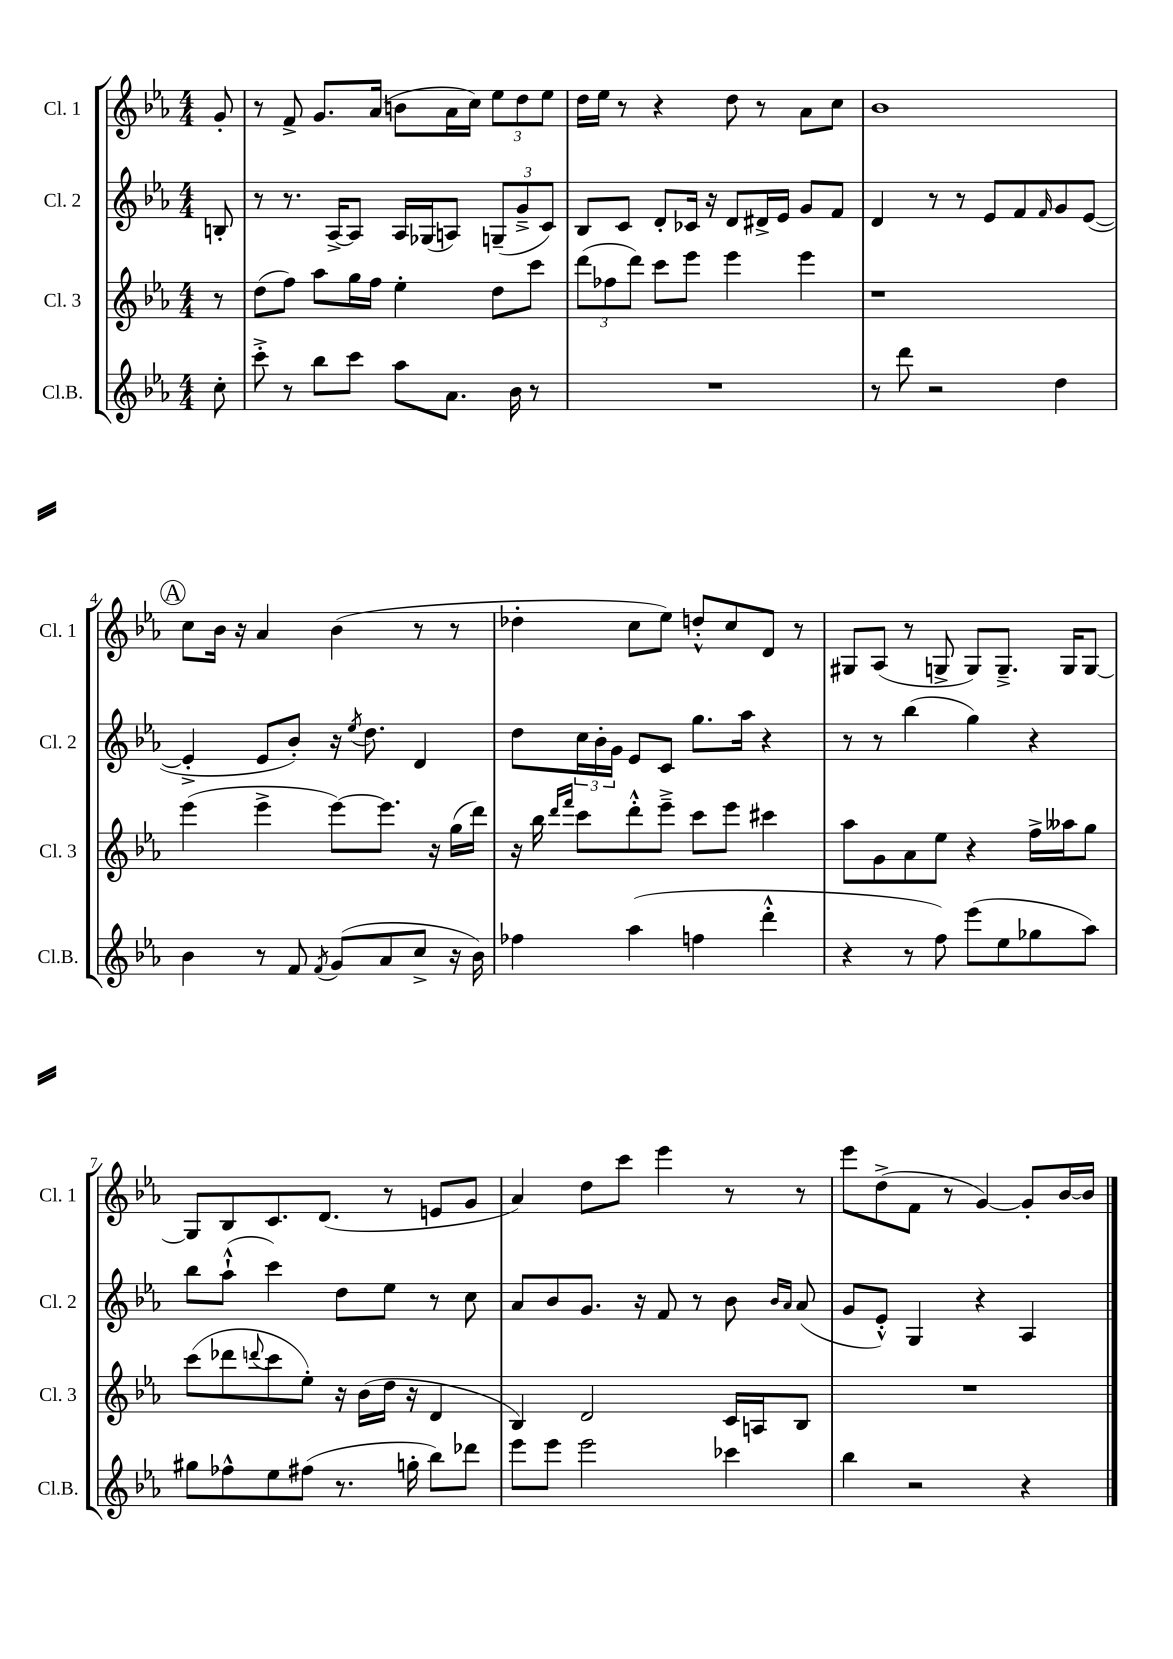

**kern	**kern	**kern	**kern
*part4	*part3	*part2	*part1
*staff4	*staff3	*staff2	*staff1
*I"Cl.B.	*I"Cl. 3	*I"Cl. 2	*I"Cl. 1
*I'Cl.B.	*I'Cl. 3	*I'Cl. 2	*I'Cl. 1
*clefG2	*clefG2	*clefG2	*clefG2
*k[b-e-a-]	*k[b-e-a-]	*k[b-e-a-]	*k[b-e-a-]
*M4/4	*M4/4	*M4/4	*M4/4
=	=	=	=
8cc'\	8r	8Bn'/	8g'/
=1	=1	=1	=1
8ccc'^\	(8dd\L	8r	8r
8r	8ff\J)	8.r	8f^/
8bb-\L	8aa-\L	.	8.g/L
.	.	[16A-^/KL	.
8ccc\J	16gg\L	8A-/J]	.
.	16ff\JJ	.	(16a-/Jk
8aa-\L	4ee-'\	16A-/LL	8bn\L
.	.	(16G-X/J	.
8.a-\J	.	8An/J)	16a-\L
.	.	.	16cc\JJ)
.	8dd\L	(12Gn~/L	12ee-\L
16b-\	.	.	.
.	.	12g~^/	12dd\
8r	8ccc\J	.	.
.	.	12c/J)	12ee-\J
=2	=2	=2	=2
1r	(12ddd\L	8B-/L	16dd\LL
.	.	.	16ee-\JJ
.	12ff-X\	.	.
.	.	8c/J	8r
.	12ddd\J)	.	.
.	8ccc\L	8d'/L	4r
.	8eee-\J	16c-X/Jk	.
.	.	16r	.
.	4eee-\	8d/L	8dd\
.	.	16d#X^/L	8r
.	.	16e-/JJ	.
.	4eee-\	8g/L	8a-\L
.	.	8f/J	8cc\J
=3	=3	=3	=3
8r	1r	4d/	1b-
8ddd\	.	.	.
2r	.	8r	.
.	.	8r	.
.	.	8e-/L	.
.	.	8f/	.
.	.	16qqf/	.
4dd\	.	8g/	.
.	.	([8e-/J	.
!!LO:LB:g=z
!!LO:REH:place=s1:t=A
=4	=4	=4	=4
4b-\	(4eee-\	4e-'^/]	8cc\L
.	.	.	16b-\Jk
.	.	.	16r
8r	4eee-^\	8e-/L	4a-/
8f/	.	8b-'/J)	.
8qf/	.	.	.
(8g/L	[8eee-\L)	16r	(4b-\
.	.	8qee-/	.
.	.	8.dd\	.
8a-/	8.eee-\J]	.	.
8cc^/J	.	4d/	8r
.	16r	.	.
16r	(16gg\LL	.	8r
16b-\)	16ddd\JJ)	.	.
=5	=5	=5	=5
4ff-X\	16r	8dd\L	4dd-X'\
.	16bb-\	.	.
.	16qqddd/LL	.	.
.	16qqfff/JJ	.	.
.	8ccc\L	24cc\L	.
.	.	24b-'\	.
.	.	24g\JJ	.
(4aa-\	8ddd'^^\	8e-/L	8cc\L
.	8eee-~^\J	8c/J	8ee-\J)
4ffn\	8ccc\L	8.gg\L	8ddn'^^/L
.	8eee-\J	.	8cc/
.	.	16aa-\Jk	.
4ddd'^^\	4ccc#X\	4r	8d/J
.	.	.	8r
=6	=6	=6	=6
4r	8aa-\L	8r	8G#X/L
.	8g\	8r	(8A-/J
8r	8a-\	(4bb-\	8r
8ff\)	8ee-\J	.	8Gn^/
(8eee-\L	4r	4gg\)	8G/L)
8ee-\	.	.	8.G~^/J
8gg-X\	16ff^\LL	4r	.
.	16aa--X\J	.	16G/KL
8aa-\J)	8gg\J	.	[8G/J
!!LO:LB:g=z
=7	=7	=7	=7
8gg#X\L	(8ccc\L	8bb-\L	8G/L]
8ff-X^^\	8ddd-X\	(8aa-`^^\J	8B-/
.	8qqdddn/	.	.
8ee-\	8ccc\	4ccc\)	8.c/
(8ff#X\J	8ee-'\J)	.	.
.	.	.	(8.d/J
8.r	16r	8dd\L	.
.	(16b-\LL	.	.
.	16dd\JJ	8ee-\J	8r
16ggn'\	16r	.	.
8bb-\L)	4d/	8r	8en/L
8ddd-X\J	.	8cc\	8g/J
=8	=8	=8	=8
8eee-\L	4B-/)	8a-/L	4a-/)
8eee-\J	.	8b-/	.
2eee-\	2d/	8.g/J	8dd\L
.	.	.	8ccc\J
.	.	16r	.
.	.	8f/	4eee-\
.	.	8r	.
4ccc-X\	16c/LL	8b-\	8r
.	16An/J	.	.
.	.	16qqb-/LL	.
.	.	16qqa-/JJ	.
.	8B-/J	(8a-/	8r
=9	=9	=9	=9
4bb-\	1r	8g/L	8eee-\L
.	.	8e-'^^/J)	(8dd^\
2r	.	4G/	8f\J
.	.	.	8r
.	.	4r	[4g/)
4r	.	4A-/	8g'/L]
.	.	.	[16b-/L
.	.	.	16b-/JJ]
==	==	==	==
*-	*-	*-	*-
